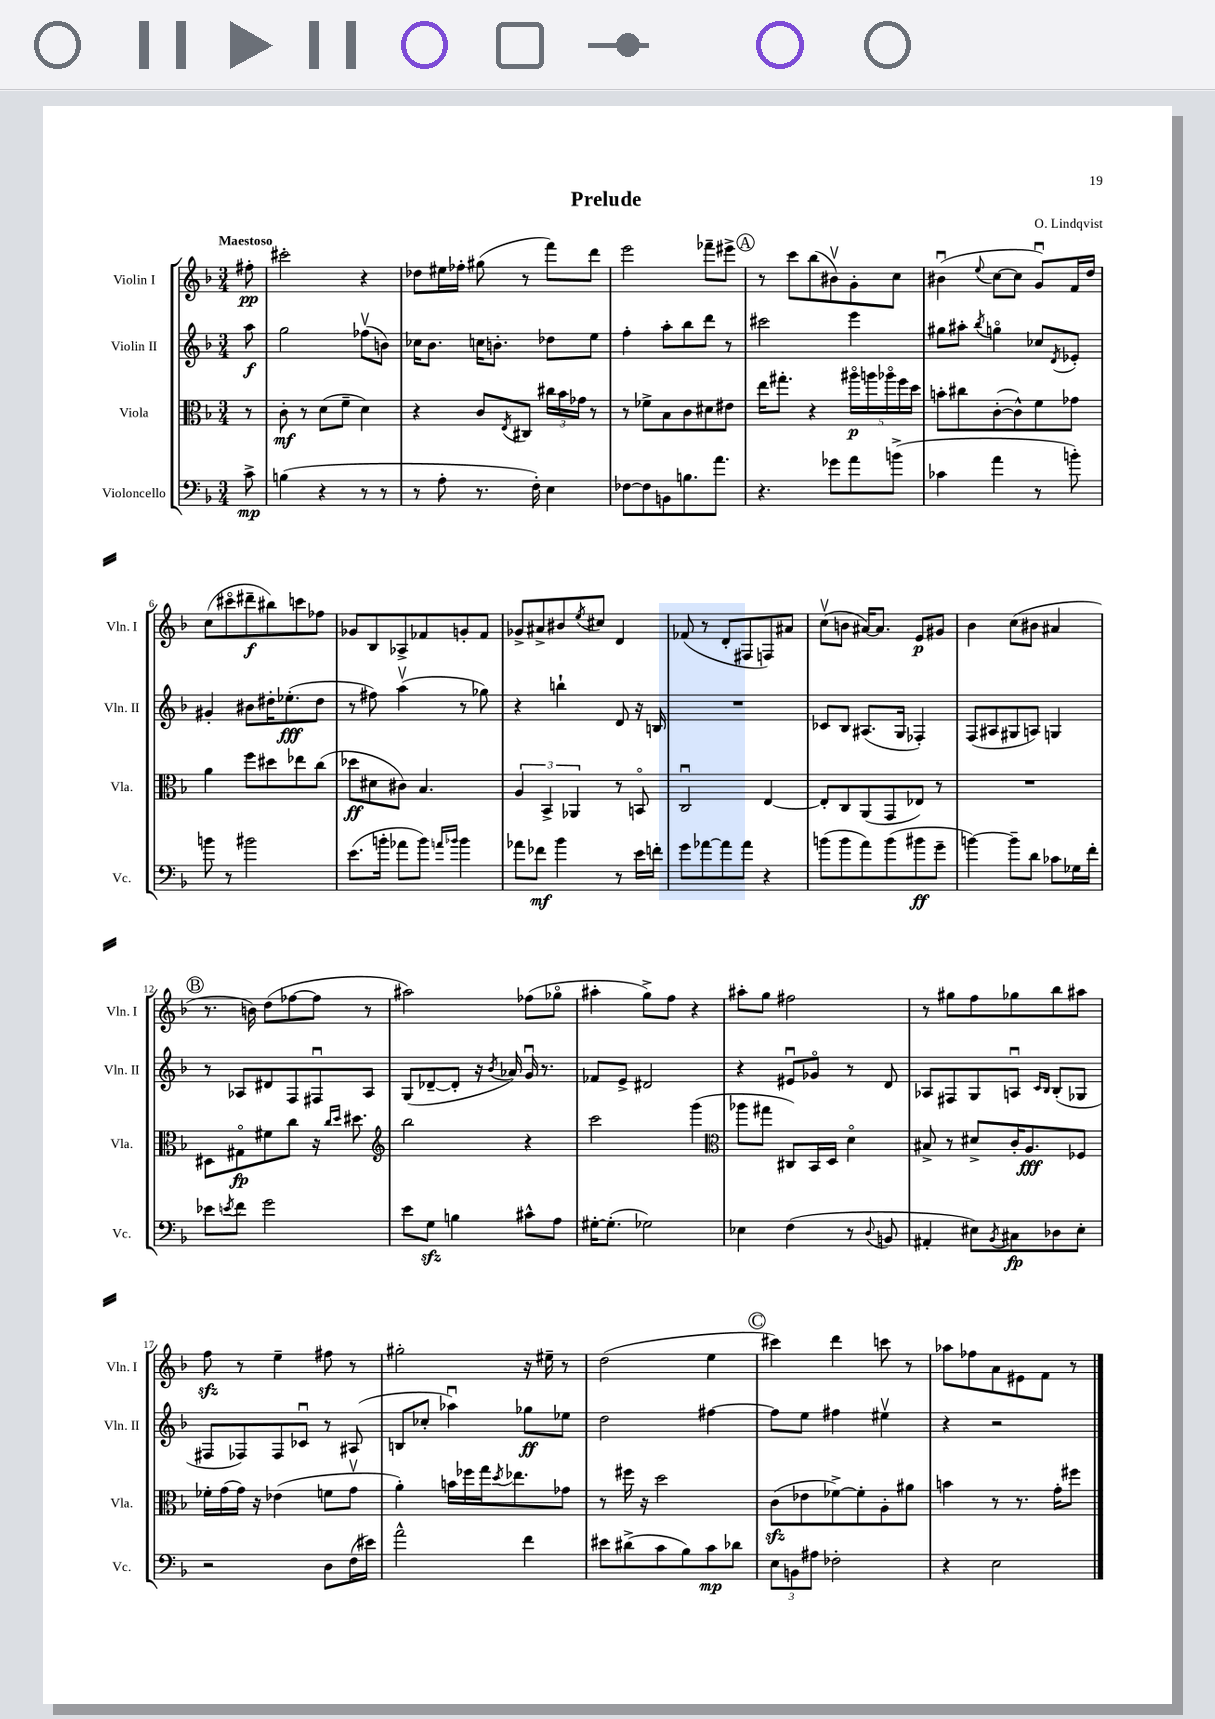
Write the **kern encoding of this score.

**kern	**kern	**kern	**kern
*staff4	*staff3	*staff2	*staff1
*clefF4	*clefC3	*clefG2	*clefG2
*k[b-]	*k[b-]	*k[b-]	*k[b-]
*M3/4	*M3/4	*M3/4	*M3/4
8c^	8r	8aa	8ff#'
=	=	=	=
(4B	8c'	2gg	2ccc#'
.	8r	.	.
4r	(8d	.	.
.	8f~	.	.
8r	4d)	(8ff-v	4r
8r	.	8b)	.
=	=	=	=
8r	4r	16cc-	8dd-
.	.	8.b-	.
8A'	.	.	16ee#
.	.	.	16ff-'
8.r	8c	16cc	(8gg#
.	.	8.b'	.
.	8qE	.	.
.	8C#	.	8r
16F')	.	.	.
4E	24cc#	8dd-	8fff)
.	24b-	.	.
.	24g-	.	.
.	8r	8ee	8ddd
=	=	=	=
[8F-	8r	4ff'	2eee
8F-]	8f-^	.	.
8BB	8B-	8aa'	.
8.B	8c	8bb-	.
.	8d#	8ddd	8fff-~
8.a	.	.	.
.	8e#	8r	8eee#^
=	=	=	=
4.r	16ee	2ccc#	8r
.	8.gg#'	.	.
.	.	.	8ccc
.	4r	.	(8bb-
8g-	.	.	8b#v)
8a	20aa#o	4eee	8g'
.	20aa	.	.
.	20aa-o	.	.
(8b^	.	.	8cc
.	20ff	.	.
.	20dd	.	.
=	=	=	=
4c-	8b'	8gg#	(4b#u
.	8cc#	8aa#'	.
.	.	8qbb-	8qqee
4a	([8c'	4ggo	[8cc
.	8c^^])	.	8cc]
8r	8f	8cc-	8gu)
.	.	8qd	.
8b')	8g-	8e-'	16f
.	.	.	16dd
=	=	=	=
8b	4a	4g#'	(8cc
8r	.	.	8ccc#o
2b#	8ff	8b#	8ddd#~
.	8dd#	16dd#'	8bb#)
.	.	(8.ee-'	.
.	8ee-	.	8ccc
.	(8cc	8dd#	8ff-
=	=	=	=
(8.e	8dd-	8r	8g-
.	8d#	8ff#)	8B-
16b'	.	.	.
8a-	8c#)	(4aav	8A-^
8b)	4.B-	.	8f-
16qqa	.	.	.
16qqb-	.	.	.
4b-	.	8r	8g'
.	.	8gg-)	8f-
=	=	=	=
8a-	6A	4r	8g-^
8f-	.	.	8a#^
.	6BB-^	.	.
4b-	.	4bb`	8b#
.	6AA-	.	.
.	.	.	8qee
.	.	.	8cc#
8r	8r	8d	4d
16e	8BBo	16r	.
16f'	.	16B	.
=	=	=	=
8g	2Cu	2.r	(8f-
[8a-	.	.	8r
8a-]	.	.	8d'
8a-	.	.	8F#
4r	[4E	.	8F)
.	.	.	8a#
=	=	=	=
(8b	8E']	8c-	(8ccv
8b	8C	8B-	8b
8a)	(8AA	(8.A#	[16a#)
.	.	.	8.a#]
(8b	8GG	.	.
.	.	16G	.
8b#	8E-)	4F-')	8e
8g~	8r	.	8g#
=	=	=	=
[4b)	2.r	(8F	4b-
.	.	8A#	.
8b~]	.	8G#	(8cc
8d	.	8A)	8b#
8c-	.	4G	4a#
16G-	.	.	.
16f'	.	.	.
=	=	=	=
8e-	8D#	8r	8.r
8qe	.	.	.
8f	8G#o	8A-	.
.	.	.	16b)
2g	8f#	8d#	(8dd
.	8cc	8F	[8ff-
.	16r	8F#u	8ff-]
.	16qqcc	.	.
.	16qqdd	.	.
.	8.dd#	.	.
.	.	8A-	8r
=	=	=	=
*	*clefG2	*	*
8e	2bb-	(8G	2aa#)
8G	.	[8d-~	.
4B	.	8d-']	.
.	.	16r	.
.	.	8qb-	.
.	.	16a-)	.
8c#^^	4r	16gu	(8ff-
.	.	8.r	.
8A	.	.	8gg-o
=	=	=	=
[16G#'	2ccc	8f-	4aa#'
(8.G#']	.	.	.
.	.	8e^	.
2G-)	.	2d#	8gg^)
.	.	.	8ff
.	(4ggg	.	4r
=	=	=	=
*	*clefC3	*	*
4E-	8aa-	4r	8aa#'
.	8gg#	.	8gg
(4F	8C#)	8e#u	2ff#
.	16BB-	8g-o	.
.	16D	.	.
8r	4do	8r	.
8qqD	.	.	.
8BB	.	8d	.
=	=	=	=
4AA#'	8B#^	8A-	8r
.	8r	8F#	8gg#
8E#)	8d#^	8G	8ff
8qBB-	.	.	.
8C#	16c'	8Au	8gg-
.	8.A	.	.
.	.	16qqc	.
.	.	16qqB-	.
8D-	.	(8B-'	8bb-
8E#'	8F-	8G-	8aa#
=	=	=	=
2r	16f-'	8F#	8ff
.	(16g	.	.
.	16g)	8F-)	8r
.	16r	.	.
.	(4e-	8F-	4ee~
.	.	8c-u	.
8D	8f	8r	8ff#
(16F	8gv	(8A#	8r
16e#)	.	.	.
=	=	=	=
2a^^	4a')	8B	2gg#'
.	.	8cc-'	.
.	16b	4aa-u)	.
.	16ff-	.	.
.	16gg	.	.
.	8qdd	.	.
.	8.ee-	.	.
4f	.	8gg-	16r
.	.	.	16ee#~
.	8g-	8ee-	8r
=	=	=	=
8e#	8r	2dd	(2dd
(8d#^	16ff#	.	.
.	16r	.	.
8c	2dd	.	.
8B-)	.	.	.
8c	.	[4ff#	4ee
8d-	.	.	.
=	=	=	=
12E	(8c	8ff#]	4ccc#)
12BB	.	.	.
.	8e-	8ee	.
12A#	.	.	.
2F-'	[8f-^)	4ff#	4ddd
.	8f-']	.	.
.	8A'	4ee#v	8ccc
.	8a#	.	8r
=	=	=	=
4r	4b	4r	8aa-
.	.	.	8ff-
2E	8r	2r	8a
.	8.r	.	8e#
.	.	.	8f
.	16g'	.	.
.	8ff#	.	8r
==	==	==	==
*-	*-	*-	*-
